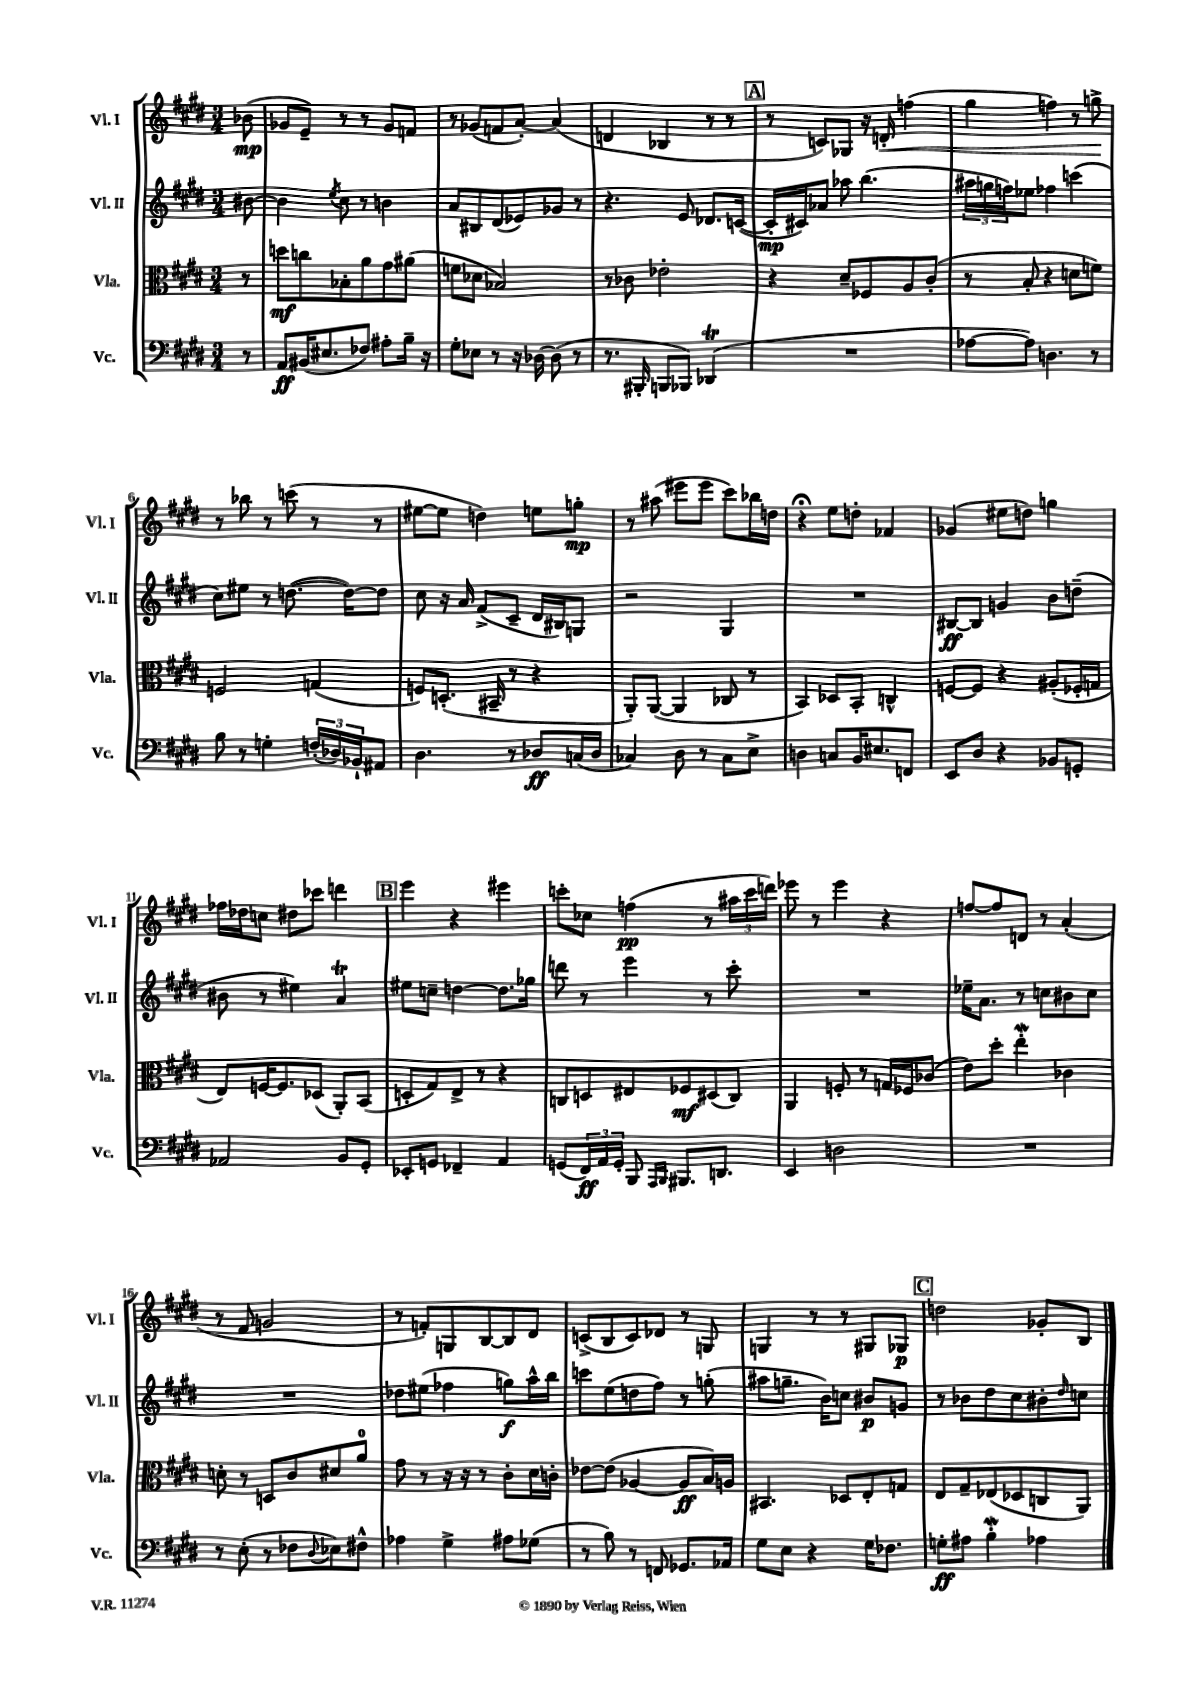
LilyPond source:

<<
\new StaffGroup <<
\new Staff = "s0" \with { instrumentName = "Vl. I" shortInstrumentName = "Vl. I" } {
    \clef treble \key e \major \numericTimeSignature \time 3/4 \partial 8
    bes'8\mp( |
    ges'8 e'8--) r8 r8 ges'8 f'8 |
    r8 ges'8( f'8 a'8~-.) a'4( |
    d'4 bes4 r8 r8 |
    \mark \markup { \box "A" } r8 c'8) ges8 r16 d'16-.\< f''4( |
    gis''4 f''4) r8 g''8->\! |
    r8 bes''8 r8 c'''8( r8 r8 |
    eis''8~ eis''8 d''4) e''8 g''8-.\mp |
    r8 ais''8( eis'''8 eis'''8 cis'''8) bes''16 d''16 |
    r4\fermata e''8 d''8-. fes'4 |
    ges'4( eis''8 d''8) g''4 |
    fes''16 des''16 c''8 dis''8 ces'''8 d'''4 |
    \mark \markup { \box "B" } e'''4 r4 eis'''4 |
    c'''8-. ces''8 f''4\pp( r8 \tuplet 3/2 { ais''16 c'''16 d'''16) } |
    ees'''8 r8 ees'''4 r4 |
    f''8~ f''8 d'8 r8 a'4-.( |
    r8 fis'8 g'2 |
    r8 f'8-.) g8 b8~ b8 dis'8 |
    c'8->( b8 c'8) des'8 r8 g8 |
    g4 r8 r8 gis8 ges8\p |
    \mark \markup { \box "C" } d''2 ges'8-. b8 \bar "|." |
}
\new Staff = "s1" \with { instrumentName = "Vl. II" shortInstrumentName = "Vl. II" } {
    \clef treble \key e \major \numericTimeSignature \time 3/4 \partial 8
    bis'8~ |
    bis'4 \acciaccatura { e''8 } cis''8 r8 b'4 |
    a'8 bis8 dis'8( ees'8) ges'8 r8 |
    r4. e'8 des'8. c'16~( |
    \mark \markup { \box "A" } c'16-.\mp cis'16) aes'8 aes''8 b''4.( |
    \tuplet 3/2 { ais''16 g''16 f''16) } ees''8 fes''4 c'''4( |
    cis''8) eis''8 r8 d''8.~( d''16~) d''8 |
    cis''8 r16 a'16 fis'8->( cis'8-- dis'16 bis16) g8 |
    r2 gis4 |
    R2. |
    bis8~\ff bis8 g'4 b'8 d''8--( |
    bis'8 r8 eis''4) a'4\trill |
    \mark \markup { \box "B" } eis''8 c''8-- d''4~ d''8. ges''16 |
    d'''8 r8 e'''4 r8 cis'''8-. |
    R2. |
    ees''16-- a'8. r8 c''8 bis'8 c''8 |
    R2. |
    des''8 eis''8( fes''4 g''8\f) a''16-^ b''16 |
    c'''8 e''8( d''8 fis''8) r8 g''8-.( |
    ais''8 g''8.-- b'16) c''8 bis'8\p g'8 |
    \mark \markup { \box "C" } r8 bes'8 dis''8 cis''8 bis'8-. \grace { dis''16 } c''8 \bar "|." |
}
\new Staff = "s2" \with { instrumentName = "Vla." shortInstrumentName = "Vla." } {
    \clef alto \key e \major \numericTimeSignature \time 3/4 \partial 8
    r8 |
    d''8\mf c''8 bes8-. a'8 gis'8 ais'8( |
    f'8 des'8 bes2) |
    r8 ces'8 ees'2-. |
    \mark \markup { \box "A" } r4 dis'8-- fes8 a8 cis'8-.( |
    r8 b8-. r4 d'8 f'8) |
    f2 g4( |
    f8) d8.-.( bis,16-- r8 r4 |
    a,8-.) a,8~( a,4 ces8 r8 |
    b,4) des8 b,8-. c4-^ |
    f8~ f8 r4 ais8-.( fes16-. g16 |
    e8) f16~ f8. des8( a,8-.) b,8( |
    \mark \markup { \box "B" } d8-. gis8) e8-> r8 r4 |
    c8 d8 eis8 fes8\mf dis8( c8) |
    a,4 f8-. r8 g16 fes16 ces'8( |
    e'8) dis''8-. e''4-.\mordent ces'4 |
    d'8-. r8 d8 cis'8 dis'8 a'8-0 |
    gis'8 r8 r16 r16 r8 cis'8-. dis'16 c'16-. |
    ees'8~ ees'8( aes4~ aes8\ff b16) a16 |
    bis,4. des8 e8-. g8 |
    \mark \markup { \box "C" } e8 gis8-- ees8( des8 c8 a,8) \bar "|." |
}
\new Staff = "s3" \with { instrumentName = "Vc." shortInstrumentName = "Vc." } {
    \clef bass \key e \major \numericTimeSignature \time 3/4 \partial 8
    r8 |
    a,8\ff bis,16( eis8. fes8) ais8-. b16-- r16 |
    gis8-. ees8 r8 r16 des16~ des8( r8 |
    r8. bis,,16-. b,,8 bes,,8) des,4\trill( |
    \mark \markup { \box "A" } R2. |
    aes8~ aes8) d4. r8 |
    b8 r8 g4-. \tuplet 3/2 { f16-.( des16) bes,16-! } ais,8 |
    dis4. r8 des8\ff c16( des16 |
    ces4) dis8 r8 ces8 e8-> |
    d4 c8 b,16 eis8. f,8 |
    e,8 dis8 r4 bes,8 g,8-. |
    aes,2 b,8 gis,8-. |
    \mark \markup { \box "B" } ees,8-. g,8 fes,4-- a,4 |
    g,8( \tuplet 3/2 { fis,16\ff) a,16 g,16-. } b,,8 \grace { a,,16 b,,16 } bis,,8. d,8. |
    e,4 d2 |
    R2. |
    r8 e8-.( r8 fes8 \appoggiatura { dis8 } ees8) fis8-^ |
    aes4 gis4-> ais8 ges8( |
    r8 b8) r8 f,8 ges,8. aes,16 |
    gis8 e8 r4 gis16 fes8. |
    \mark \markup { \box "C" } g8-.\ff ais8 b4-.\mordent aes4 \bar "|." |
}
>>
>>
